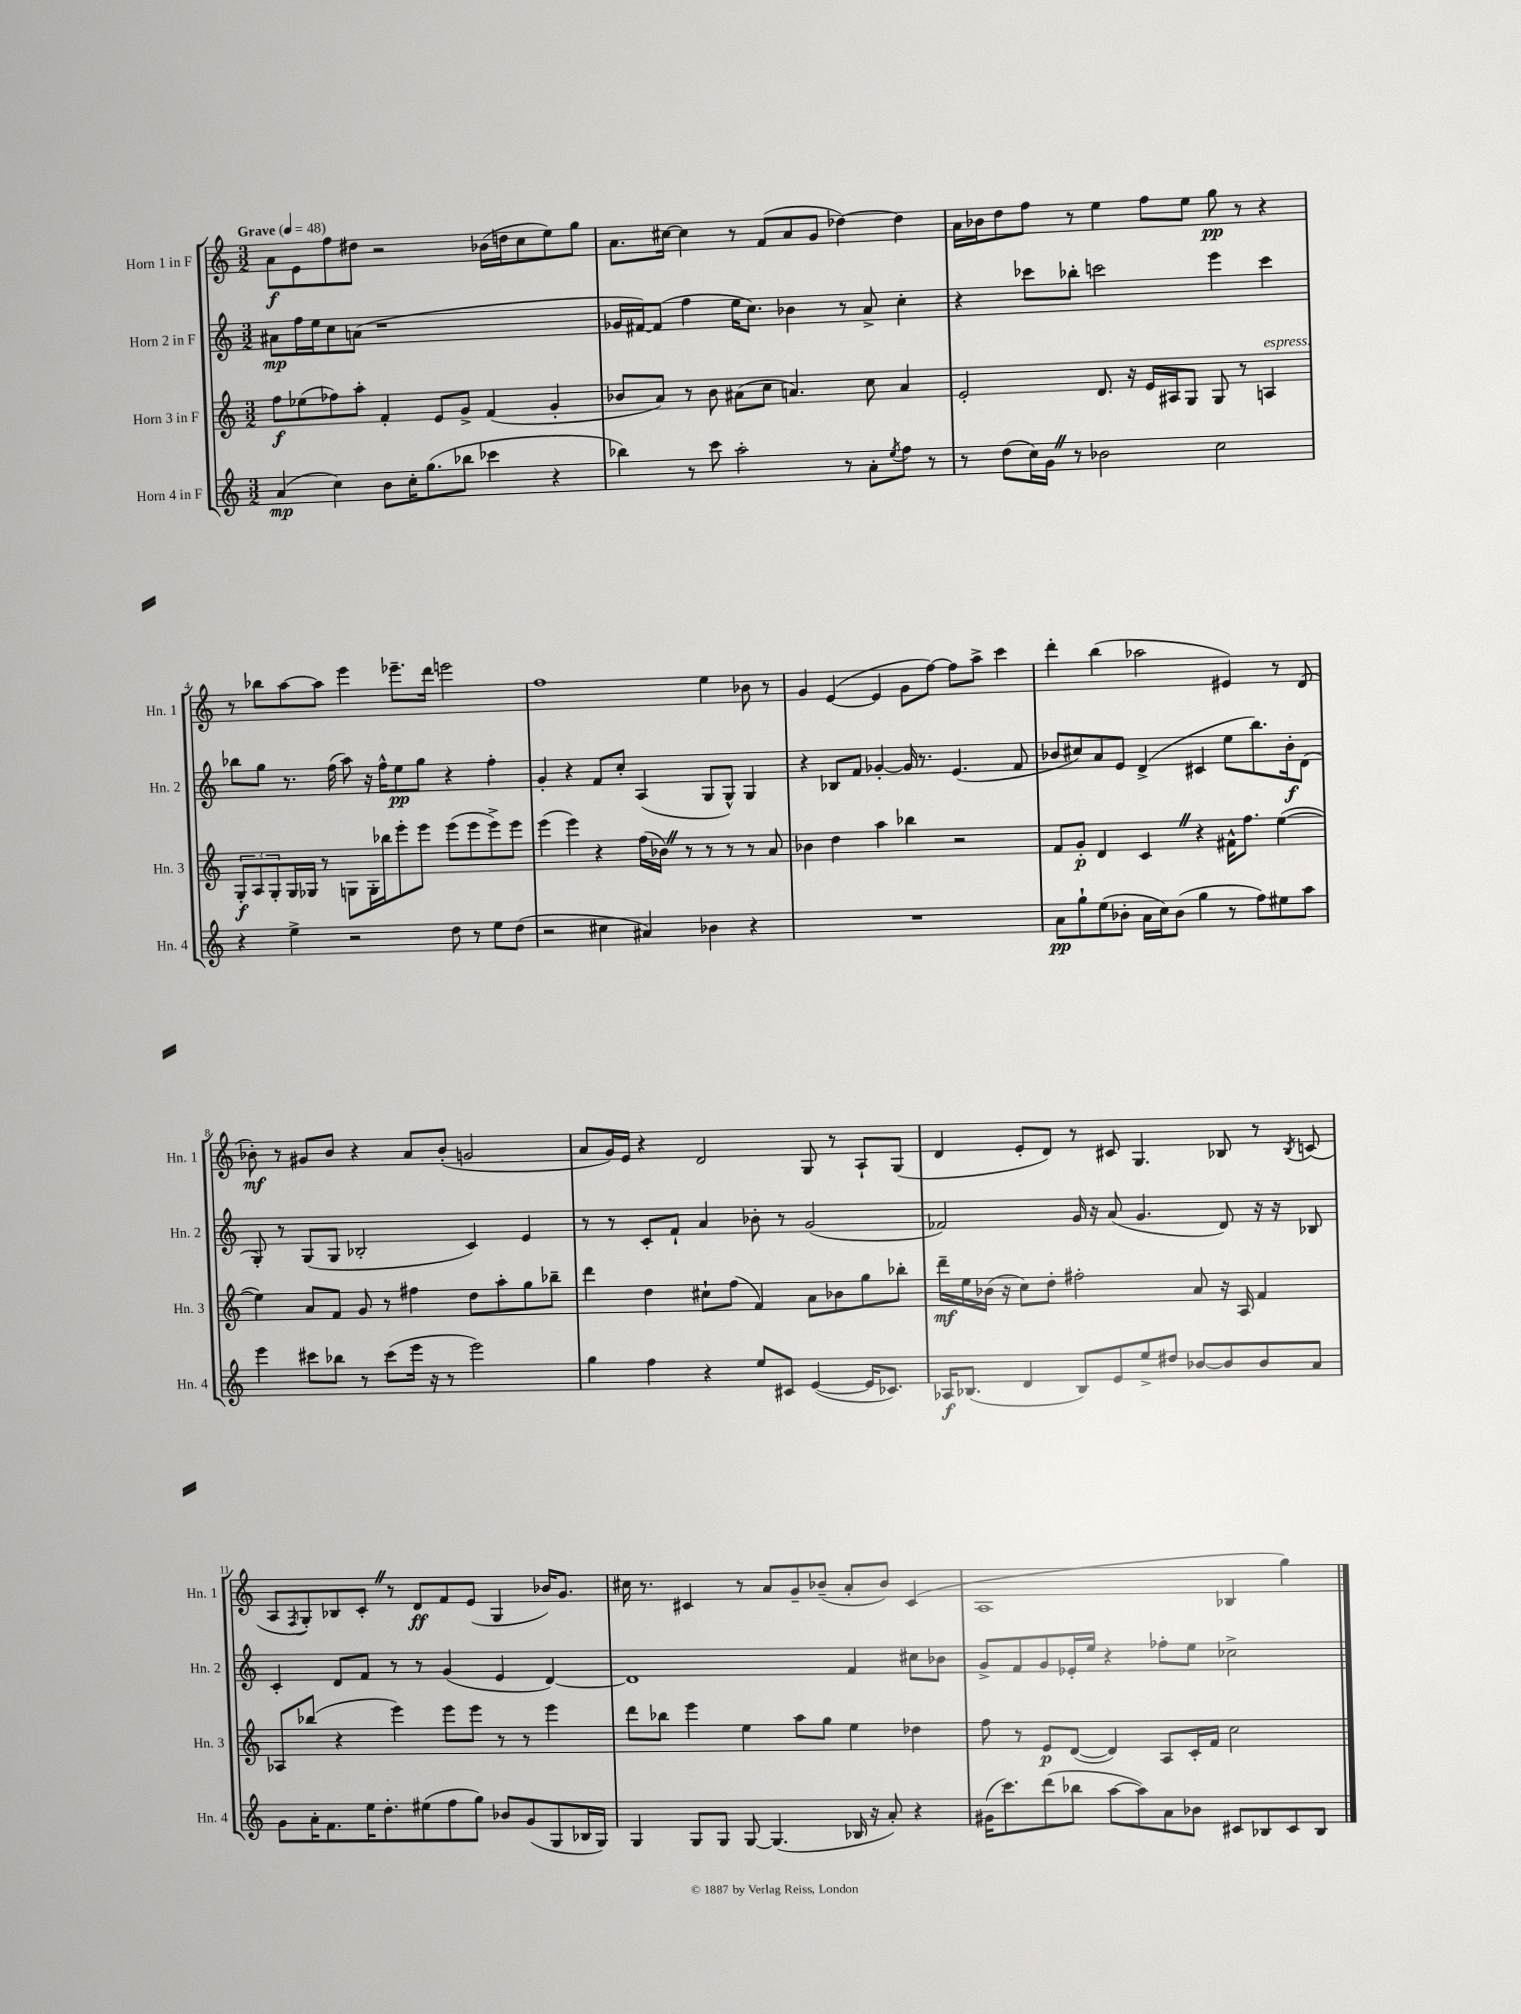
<<
\new StaffGroup <<
\new Staff = "s0" \with { instrumentName = "Horn 1 in F" shortInstrumentName = "Hn. 1" } {
    \clef treble \key c \major \numericTimeSignature \time 3/2 \tempo "Grave" 4 = 48
    a'8\f e'8 f''8 dis''8 r2 bes'16( d''16 c''8 e''8) g''8 |
    a'8. cis''16~ cis''4 r8 f'8( a'8 g'8 des''4~) des''4 |
    a'16 bes'16 d''8 f''8 r8 e''4 f''8 e''8 g''8\pp r8 r4 |
    r8 bes''8 a''8~ a''8 e'''4 ees'''8.-- d'''16 e'''2 |
    f''1 e''4 bes'8 r8 |
    g'4 e'4~( e'4 g'8 f''8~) f''8 a''8-> c'''4 |
    d'''4-. b''4( aes''2 eis'4) r8 d'8( |
    bes'8-.\mf) r8 gis'8 bes'8 r4 a'8 bes'8-.( g'2 |
    a'8 g'16) e'16 r4 d'2 g8 r8 a8-! g8( |
    d'4 e'8-. d'8) r8 cis'8 g4. bes8 r8 \acciaccatura { bes8 } c'8( |
    a8 \acciaccatura { f8 } g8-.) bes8 c'8-. \once \override BreathingSign.text = \markup { \musicglyph "scripts.caesura.straight" } \breathe r8 d'8\ff f'8 e'8( g4 bes'16) g'8. |
    cis''16 r8. cis'4 r8 a'8 g'8-- bes'8--( a'8-. bes'8) cis'4( |
    a1 bes4 g''4) \bar "|." |
}
\new Staff = "s1" \with { instrumentName = "Horn 2 in F" shortInstrumentName = "Hn. 2" } {
    \clef treble \key c \major \numericTimeSignature \time 3/2
    ais'8\mp f''16 e''16 c''8 a'8( r1 |
    ges'16 fis'16~) fis'8( f''4 e''16 c''8.) bes'4 r8 a'8-> c''4-. |
    r4 ces'''8 bes''8-. c'''2 e'''4 c'''4 |
    bes''8 g''8 r8. f''16( a''8) r16 f''16-^ e''8\pp g''8 r4 f''4-. |
    g'4-. r4 f'8 c''8-. a4( g8 g8-^) g4 |
    r4 bes8 f'8 ges'4~-. ges'16 r8. e'4.( f'8 |
    bes'8 cis''8) a'8 e'8 d'4->( cis'4 e''8 b''8.) bes'16-.\f d'8( |
    g8-.) r8 g8( g8 bes2-. c'4) e'4 |
    r8 r8 c'8-. f'8-! a'4 bes'8-. r8 g'2( |
    fes'2) g'16 r16 a'8( g'4. d'8) r16 r16 bes8 |
    c'4-. d'8 f'8 r8 r8 g'4( e'4 d'4~) |
    d'1 f'4 cis''8 bes'8 |
    g'8-> f'8 g'8 ees'16-. e''16 r4 fes''8-. e''8 ces''2-> \bar "|." |
}
\new Staff = "s2" \with { instrumentName = "Horn 3 in F" shortInstrumentName = "Hn. 3" } {
    \clef treble \key c \major \numericTimeSignature \time 3/2
    f''8\f ees''8( fes''8) a''8-. f'4-. e'8 g'8-> f'4( g'4-. |
    bes'8 a'8) r8 bes'8 ais'8( c''8 a'4.) c''8 a'4 |
    e'2-. d'8. r16 e'16 ais16 g8 g8 r8 a4^\markup { \italic "espress." } |
    \tuplet 3/2 { g8-.\f a8 g8-. } g16 ges16 r8 g8 g16-. bes''16 e'''8-. e'''8 e'''8( e'''8 e'''8->) e'''8 |
    e'''4( e'''4) r4 f''16( bes'16) \once \override BreathingSign.text = \markup { \musicglyph "scripts.caesura.straight" } \breathe r8 r8 r8 r8 a'8 |
    bes'4 d''4 a''4 bes''4 r2 |
    f'8 g'8-.\p d'4 c'4 \once \override BreathingSign.text = \markup { \musicglyph "scripts.caesura.straight" } \breathe r4 fis'16-^ f''8. e''4~( |
    e''4) a'8 f'8 g'8 r8 fis''4 d''8 a''8-. g''8 bes''8-- |
    d'''4 d''4 cis''8-! f''8( f'4) a'8 bes'8 g''8 bes''8-. |
    d'''16--\mf e''16 bes'16( r16 c''8) d''8-. fis''2-. a'8 r16 a16 f'4 |
    aes8 bes''8( r4 e'''4) e'''8 e'''8 r8 r8 e'''4 |
    d'''8 bes''8 e'''4 e''4 a''8 g''8 e''4 des''4 |
    f''8 r8 e'8\p d'8~( d'4) a8 c'16-. f'16 c''2 \bar "|." |
}
\new Staff = "s3" \with { instrumentName = "Horn 4 in F" shortInstrumentName = "Hn. 4" } {
    \clef treble \key c \major \numericTimeSignature \time 3/2
    a'4\mp( c''4) b'8 c''16-. g''8.( bes''8 ces'''4 r4 |
    bes''4) r8 c'''8 a''2-. r8 a'8-. \acciaccatura { e''8 } f''8 r8 |
    r8 d''8( c''16) g'16 \once \override BreathingSign.text = \markup { \musicglyph "scripts.caesura.straight" } \breathe r8 bes'2 c''2 |
    r4 e''4-> r2 d''8 r8 e''8 d''8( |
    r2 cis''4 ais'4) bes'4 r4 |
    R1. |
    a'8\pp g''8-! e''8( bes'8-. a'16 c''16) bes'8( g''4 r8 f''8) eis''8 a''8 |
    e'''4 cis'''8 bes''8 r8 cis'''8( e'''16 r16 r8 e'''2) |
    g''4 f''4 r4 e''8 cis'8 e'4~( e'16 ces'8.) |
    aes16\f bes8.( d'4 bes8) e'8 e''8-> dis''8 bes'8~ bes'8 bes'8 a'8 |
    g'8 a'16-. f'8. e''16 d''8.-. eis''8( f''8 g''8) bes'8 g'8( g8 bes16 g16) |
    g4 g8 g8 g8~ g4.( bes16 r16 a'8-.) r4 |
    gis'16( c'''8.) d'''8( bes''8 a''8~ a''8) a'8 bes'8 cis'8 bes8 cis'8 bes8 \bar "|." |
}
>>
>>
